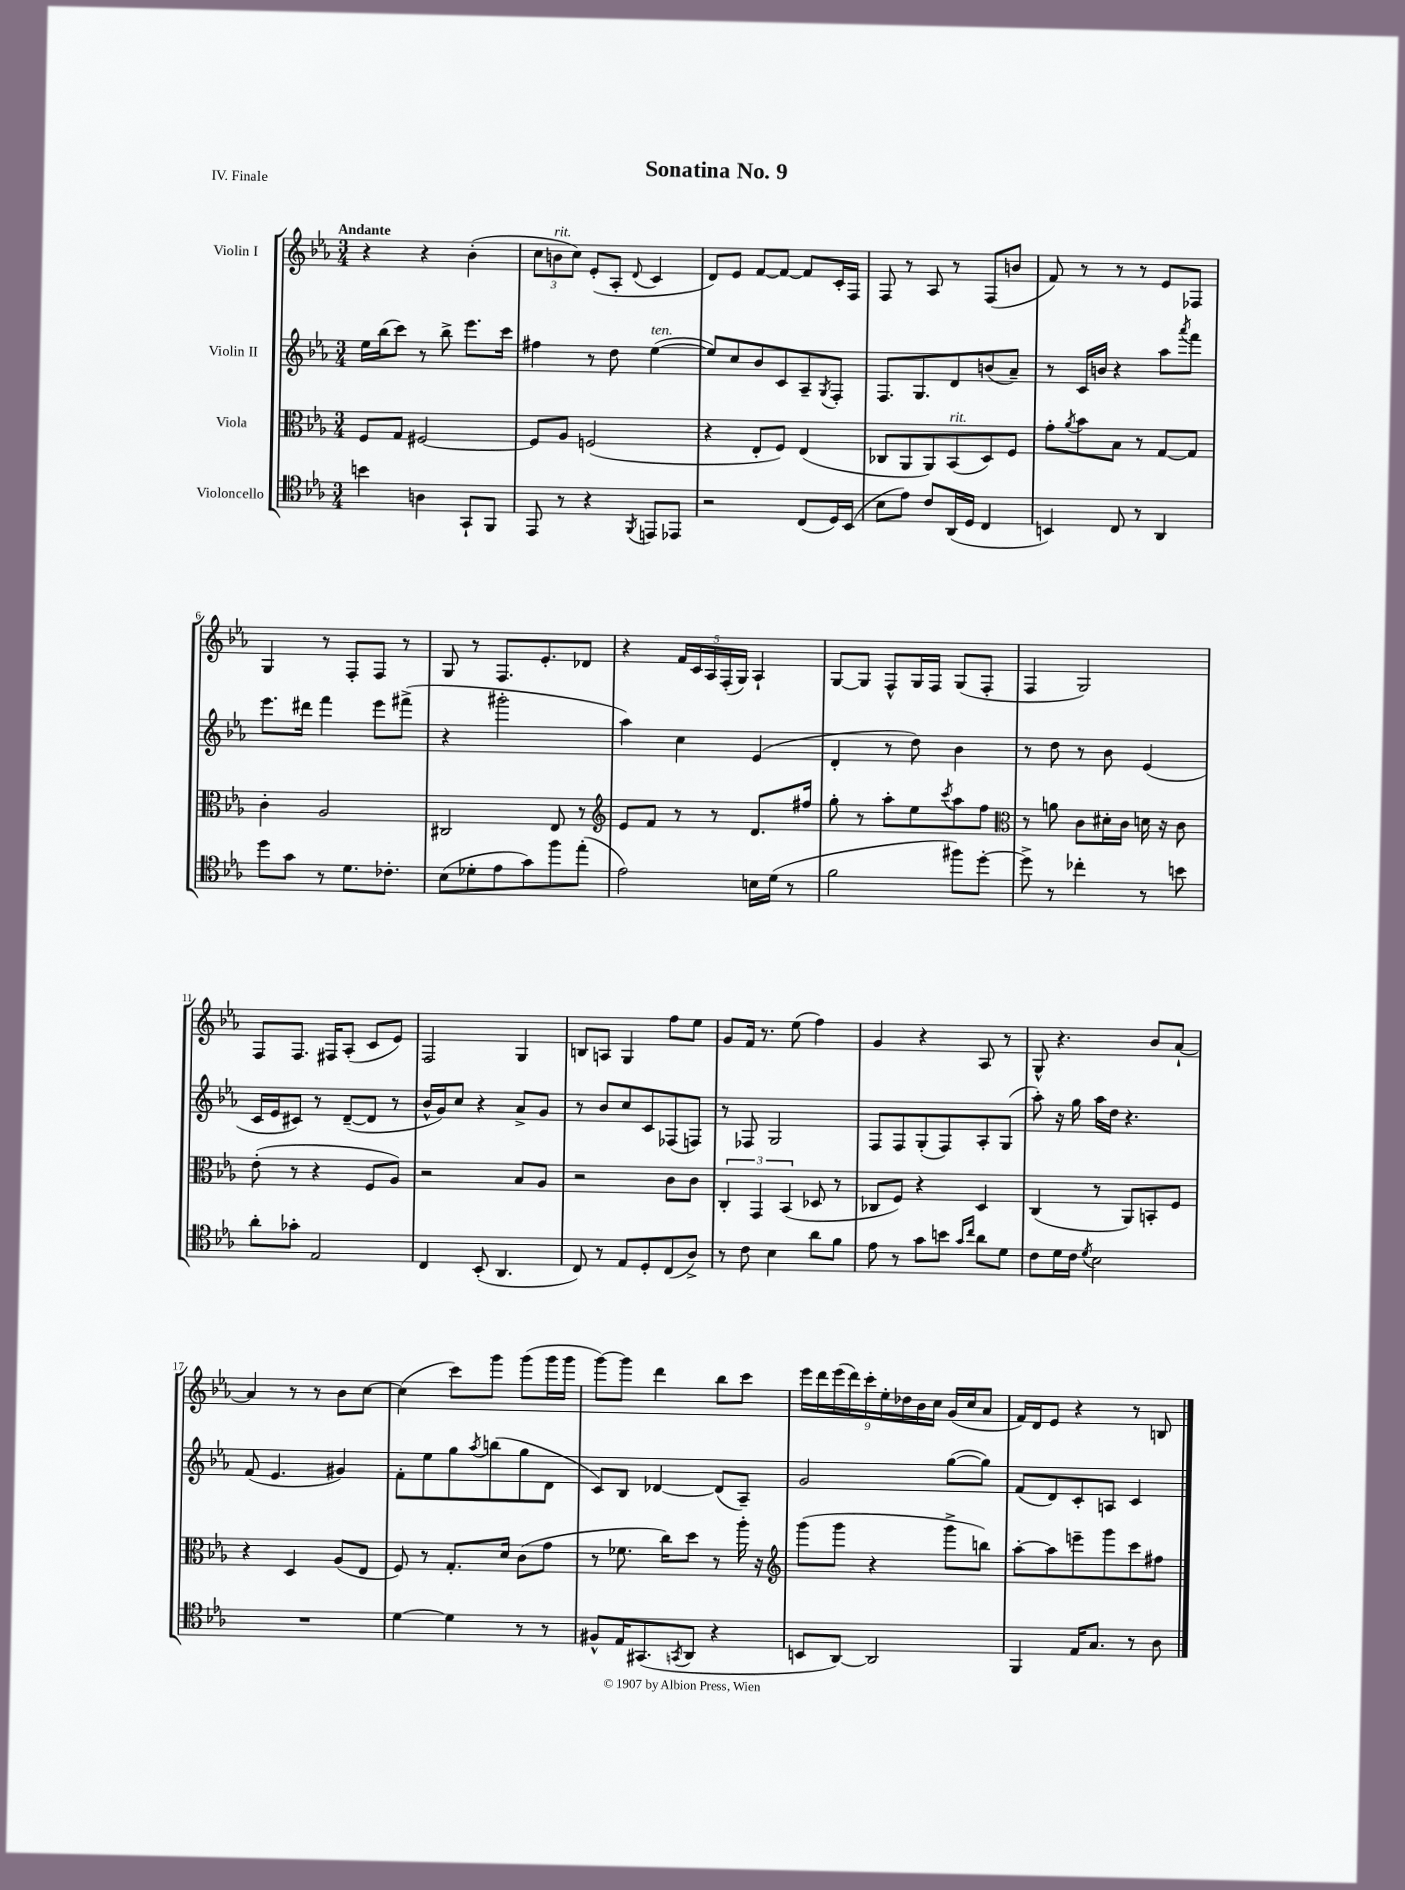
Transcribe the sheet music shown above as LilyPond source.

\header { title = "Sonatina No. 9" piece = "IV. Finale" }
<<
\new StaffGroup <<
\new Staff = "s0" \with { instrumentName = "Violin I" } {
    \clef treble \key ees \major \numericTimeSignature \time 3/4 \tempo "Andante"
    r4 r4 bes'4-.( |
    \tuplet 3/2 { c''8 b'8^\markup { \italic "rit." } c''8) } ees'8-.( aes8-. \appoggiatura { d'8 } c'4 |
    d'8) ees'8 f'8~ f'8~ f'8 c'16-. f16 |
    f8 r8 aes8 r8 f8( b'8 |
    f'8) r8 r8 r8 ees'8 fes8 |
    g4 r8 f8-. f8 r8 |
    g8 r8 f8. ees'8.-. des'8 |
    r4 \tuplet 5/4 { f'16 c'16 aes16 f16-.( g16) } aes4-! |
    g8~ g8 f8-^ g16 f16 g8( f8-. |
    f4 g2) |
    f8 f8. fis16 aes8-.( c'8 ees'8) |
    f2 g4 |
    b8 a8 g4 f''8 ees''8 |
    g'8 f'16 r8. ees''8( f''4) |
    g'4 r4 aes8 r8 |
    g8-^ r4. bes'8 aes'8~-! |
    aes'4 r8 r8 bes'8 c''8~ |
    c''4( c'''8) g'''8 g'''8( g'''16 g'''16 |
    g'''8~) g'''8 d'''4 bes''8 c'''8 |
    \tuplet 9/8 { ees'''16 d'''16 ees'''16( d'''16) c'''16-. ees''16-. des''16 bes'16 c''16 } g'16( c''16 aes'8 |
    f'16) d'16 ees'8 r4 r8 b8 \bar "|." |
}
\new Staff = "s1" \with { instrumentName = "Violin II" } {
    \clef treble \key ees \major \numericTimeSignature \time 3/4
    ees''16 bes''16( c'''8) r8 bes''8-> ees'''8. c'''16 |
    fis''4 r8 d''8 ees''4~^\markup { \italic "ten." }( |
    ees''8) c''8 bes'8 c'8 aes8-- \acciaccatura { g8 } f8-. |
    f8. g8. d'8 b'8( aes'8--) |
    r8 c'16 b'16 r4 aes''8 \acciaccatura { aes'''8 } f'''8 |
    ees'''8. dis'''16 f'''4 ees'''8 fis'''8->( |
    r4 gis'''2-. |
    aes''4) c''4 ees'4( |
    d'4-. r8 d''8) bes'4 |
    r8 d''8 r8 bes'8 ees'4( |
    c'16 ees'16 cis'8) r8 d'8~--( d'8 r8 |
    bes'16-^ g'16) c''8 r4 aes'8-> g'8 |
    r8 bes'8 c''8 c'8 fes8( f8) |
    r8 fes8 g2 |
    f8 f8 g8-.( f8) aes8-. g8( |
    aes''8-.) r16 g''16 aes''16 d''16 r4. |
    f'8( ees'4. gis'4) |
    f'8-. ees''8 g''8 \acciaccatura { aes''8 } b''8( g''8 d'8 |
    c'8) bes8 des'4~ des'8( aes8--) |
    g'2 g''8~( g''8) |
    f'8( d'8) c'8-. a8 c'4 \bar "|." |
}
\new Staff = "s2" \with { instrumentName = "Viola" } {
    \clef alto \key ees \major \numericTimeSignature \time 3/4
    f8 g8 fis2~ |
    fis8 aes8 f2( |
    r4 ees8-. f8) ees4( |
    ces8 aes,8 aes,8) bes,8^\markup { \italic "rit." }( d8) f8 |
    g'8-. \acciaccatura { aes'8 } bes'8 bes8 r8 g8~ g8 |
    c'4-. aes2 |
    cis2 ees8 r8 |
    \clef treble ees'8 f'8 r8 r8 d'8. fis''16 |
    g''8-. r8 aes''8-. ees''8 \acciaccatura { c'''8 } aes''8 f''8 |
    \clef alto r8 a'8 c'8 dis'16-. c'16 d'16 r16 c'8 |
    ees'8-.( r8 r4 f8 aes8) |
    r2 bes8 aes8 |
    r2 c'8 c'8 |
    \tuplet 3/2 { c4-. g,4 bes,4( } des8 r8 |
    ces8 f8) r4 d4 |
    c4( r8 aes,8) b,8-. f8 |
    r4 d4 aes8( ees8 |
    f8) r8 g8.-. d'16 c'8( g'8 |
    r8 fes'8. c''16) d''8 r8 aes''16-. r16 |
    \clef treble g'''8( g'''8 r4 g'''8-> b''8) |
    aes''8~-. aes''8 e'''8-- g'''8 c'''8 fis''8 \bar "|." |
}
\new Staff = "s3" \with { instrumentName = "Violoncello" } {
    \clef tenor \key ees \major \numericTimeSignature \time 3/4
    b'4 a4 g,8-! f,8 |
    ees,8 r8 r4 \acciaccatura { f,8 } e,8 ees,8 |
    r2 c8( d16) bes,16( |
    bes8 ees'8) c'8 aes,16( d16 c4 |
    b,4) c8 r8 aes,4 |
    d''8 g'8 r8 d'8. ces'8.-. |
    bes8( des'8-. ees'8 g'8) f''8 ees''8-.( |
    ees'2) b16 d'16( r8 |
    f'2 fis''8) d''8~-. |
    d''8-> r8 ces''4-. r8 b'8 |
    aes'8-. ges'8-. ees2 |
    c4 bes,8-.( aes,4. |
    c8) r8 ees8 d8-. c8( aes8->) |
    r8 c'8 bes4 aes'8 f'8 |
    ees'8 r8 g'8 b'8 \grace { g'16 c''16 } aes'8 d'8 |
    c'8 d'16 c'16 \acciaccatura { d'8 } bes2 |
    R2. |
    d'4~ d'4 r8 r8 |
    fis8-^ ees16 gis,8.( \acciaccatura { g,8 } aes,8 r4 |
    b,8 aes,8~) aes,2 |
    f,4 ees16 g8. r8 aes8 \bar "|." |
}
>>
>>
